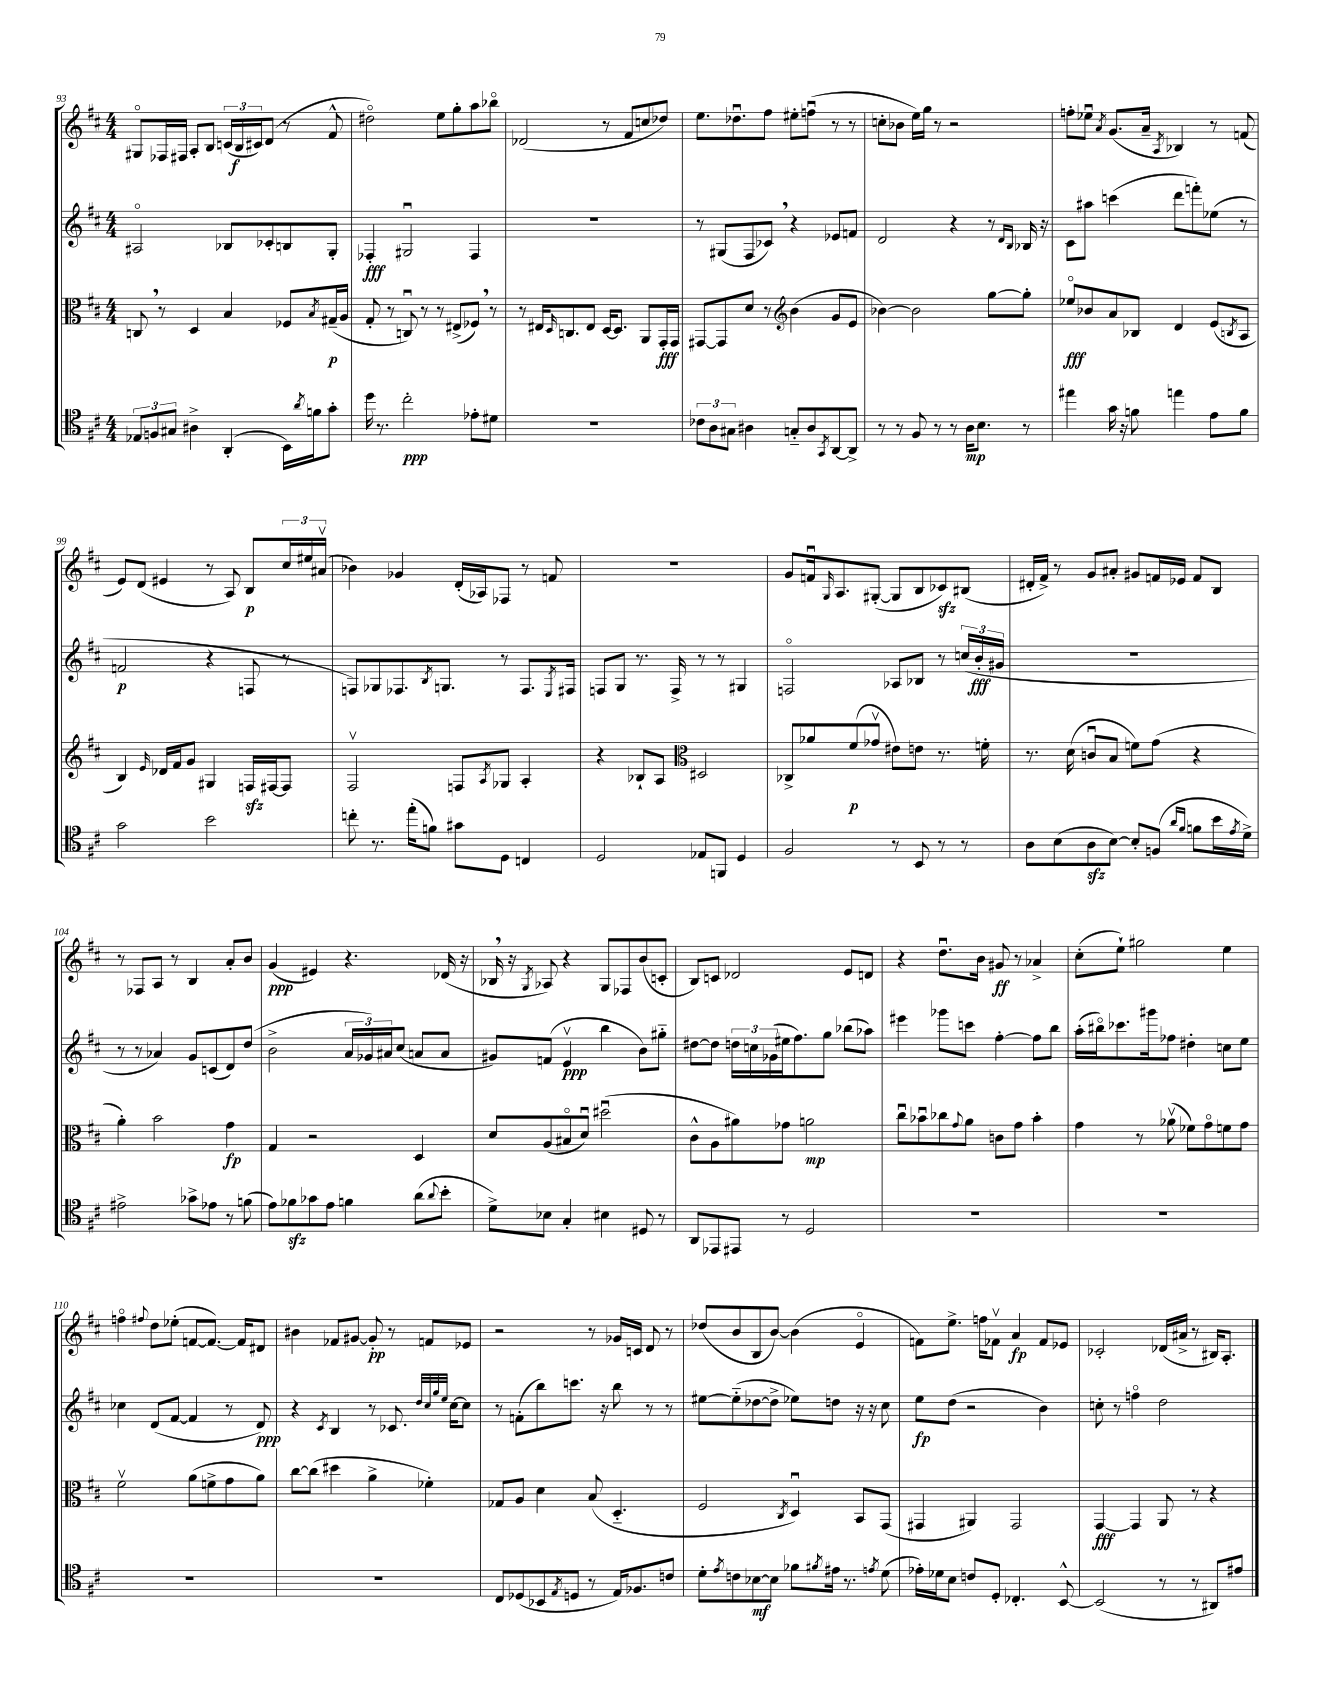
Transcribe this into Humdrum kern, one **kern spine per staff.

**kern	**kern	**kern	**kern
*staff4	*staff3	*staff2	*staff1
*clefC4	*clefC3	*clefG2	*clefG2
*k[f#c#]	*k[f#c#]	*k[f#c#]	*k[f#c#]
*M4/4	*M4/4	*M4/4	*M4/4
12E-	8C	2A#o	8G#o
12F	.	.	.
.	8r	.	16F-
12G#	.	.	.
.	.	.	16F#
4A#^	4D	.	8A'
.	.	.	8B
(4AA'	4B	8B-	(24c
.	.	.	24B
.	.	.	24c#)
.	.	8c-'	(8d
16BB)	8F-	8B	8r
8qa	.	.	.
16f	.	.	.
.	8qB	.	.
8g'	(16G#~	8G'	8f#^^
.	16A	.	.
=	=	=	=
16dd	8G'	4F-'	2dd#o)
8.r	.	.	.
.	8r	.	.
2cc#'	8Cu)	2G#u	.
.	8r	.	.
.	8r	.	8ee
.	(8E#^	.	8gg'
8e-'	8F-)	4F-	8aa
8d#	8r	.	8bb-o
=	=	=	=
1r	8r	1r	(2d-
.	16E#	.	.
.	16qqD	.	.
.	8.C	.	.
.	8E#	.	.
.	[16D	.	8r
.	8.D]	.	.
.	.	.	8f#
.	8AA	.	8cc
.	16GG'	.	8dd-)
.	16GG	.	.
=	=	=	=
12c-	[8GG#	8r	8.ee
12A	.	.	.
.	8GG#]	(8G#	.
12G#	.	.	.
.	.	.	8.dd-u
4A#	8d	8F#	.
.	8r	8c-)	8ff#
*	*clefG2	*	*
8G'~	(4b	4r	8ee#'
8A#	.	.	(8ffu
8qGG	.	.	.
[8AA	8g	8e-	8r
8AA^]	8e	8f	8r
=	=	=	=
8r	[4b-)	2d	8cc'
8r	.	.	8b-
8F#	2b-]	.	16ee)
.	.	.	16gg
8r	.	.	8r
8r	.	4r	2r
16A	.	.	.
8.B	.	.	.
.	[8gg	8r	.
.	.	16qqd	.
.	.	16qqB	.
8r	8gg']	16B-	.
.	.	16r	.
=	=	=	=
4ee#	8ee-o	8c#	8ff'
.	8b-	8aa#	8ee-u
.	.	.	8qa
16g	8a	(4ccc	(8.g
16r	.	.	.
8f	8B-	.	.
.	.	.	16a~
.	.	.	8qA
4ee	4d	8ddd	4B-)
.	.	8fff')	.
8e	(8e	(8ee-	8r
.	8qB	.	.
8f	8A	8r	(8f
=	=	=	=
2g	4B)	2f	8e)
.	.	.	(8d
.	16qqe	.	.
.	16d-	.	4e#
.	16f#	.	.
.	8g	.	.
2b	4G#	4r	8r
.	.	.	8A)
.	16F	8F	8B
.	[16F#	.	.
.	8F#]	8r	24cc#
.	.	.	24ee#
.	.	.	(24a#v
=	=	=	=
8cc'	2F#v	8F)	4b-)
8.r	.	8G-	.
.	.	8.F-	4g-
(16ee'	.	.	.
8f)	.	.	.
.	.	8qB	.
.	.	8.G	.
8g#	8F	.	(16d'
.	.	.	16A-)
.	8qA	.	.
8D	8G-	8r	8F-
4C	4A'	8.F-	8r
.	.	.	8f
.	.	8qE	.
.	.	16F#	.
=	=	=	=
2D	4r	8F	1r
.	.	8G	.
.	8B-`	8.r	.
.	8A	.	.
.	.	16F^	.
*	*clefC3	*	*
8E-	2D#	8r	.
8FF	.	8r	.
4D	.	4G#	.
=	=	=	=
2F#	8C-^	2Fo	8g
.	8a-	.	16fu
.	.	.	16qqG
.	.	.	8.A
.	(8f#	.	.
.	8g-v	.	([8G#'
8r	8e#)	8A-	8G#]
8BB	8e	8B-	8B
8r	8.r	8r	8c-)
8r	.	(24cc	(8B#
.	.	24b'	.
.	16f'	.	.
.	.	24g#	.
=	=	=	=
8A	8.r	1r	16d#'
.	.	.	16f#^)
(8B	.	.	8r
.	(16d	.	.
8A	8cu	.	8g
[8B)	8B	.	8a#'
8B']	8f)	.	8g#
(8F	(8g	.	16f
.	.	.	16e-
16qqa	.	.	.
16qqf#	.	.	.
8f	4r	.	8f
16b	.	.	8B
8qe	.	.	.
16d^)	.	.	.
=	=	=	=
2e#^	4a')	8r	8r
.	.	8r	8F-
.	2b	4a-)	8A
.	.	.	8r
8g-^	.	8g	4B
8e-	.	(8c	.
8r	4g	8d)	8a'
(8f	.	(8dd	8b
=	=	=	=
8e)	4G	2b^	(4g
8f-	.	.	.
8g-	2r	.	4e#)
8e	.	.	.
4f	.	24a	4.r
.	.	24g-)	.
.	.	24a#	.
.	.	(8cc#	.
(8a	4D	8a	.
8qqa	.	.	.
8b'	.	8a	(16d-
.	.	.	16r
=	=	=	=
8d^)	8d	8g#)	16B-
.	.	.	16r
.	.	.	8qG
8B-	(8A	(8f	8A-)
4G'	8B#o	4ev	4r
.	8du)	.	.
4B#	(2dd#u	4bb	8G
.	.	.	8F-
8D#	.	8b)	(8b
8r	.	8gg#'~	8c'
=	=	=	=
8AA	8c#^^	[8dd#	8B)
8EE-	8A	8dd#]	8c
8EE#	8a#)	24dd	2d-
.	.	24cc	.
.	.	(24g-	.
8r	8g-	16ee#	.
.	.	8.ff#)	.
2D	2a	.	.
.	.	8gg	.
.	.	(8bb-	8e
.	.	8aa-)	8d
=	=	=	=
1r	8cc#u	4eee#	4r
.	8b-u	.	.
.	8cc-	8ggg-	8.ddu
.	8qqg	.	.
.	8a	8ccc	.
.	.	.	16b
.	8c	[4ff#'	8g#
.	8g	.	8r
.	4b-'	8ff#]	4a-^
.	.	8bb	.
=	=	=	=
1r	4g	(16aa'	(8cc#'
.	.	16bb#o)	.
.	.	8.ccc-	8ee`)
.	8r	.	2gg#
.	.	16ggg#	.
.	(8a-v	8ff-	.
.	8f-)	4dd#'	.
.	8go	.	.
.	8f	8cc	4ee
.	8g	8ee	.
=	=	=	=
1r	2f#v	4cc-	4ffo
.	.	.	8qqff#
.	.	(8d	8dd
.	.	[8f#	(8ee-'
.	(8a	4f#]	[8f
.	8f^	.	8.f_)
.	8g	8r	.
.	.	.	16f]
.	8a)	8d)	8d#
=	=	=	=
1r	[8cc#	4r	4b#
.	(8cc#]	.	.
.	.	8qc#	.
.	4dd#	4B	8f-
.	.	.	[8g#
.	4a^	8r	8g#']
.	.	8.c-	8r
.	4f-')	.	8f
.	.	32qqdd	.
.	.	32qqcc#	.
.	.	32qqgg	.
.	.	32qqee	.
.	.	[16cc#	.
.	.	8cc#]	8e-
=	=	=	=
8C#	8G-	8r	2r
(8D-	8A	(8f'	.
8BB-	4d	8bb)	.
8qE	.	.	.
8D	.	8.ccc	.
8r	(8B	.	8r
.	.	16r	.
16E)	4.D'~	8bb	16g-
8.F-	.	.	16c
.	.	8r	8d
8c	.	8r	8r
=	=	=	=
8d'	2F#	[8ee#	(8dd-
8qe	.	.	.
8c	.	(8ee#'~]	8b
[8B-	.	[8dd-	8B
8B-]	.	8dd-^]	[8b)
.	8qC#	.	.
8f-	4Du)	8ee-)	(4b]
8qf#	.	.	.
16e#	.	8dd	.
8.r	.	.	.
.	8BB	16r	4eo
.	.	16r	.
8qe	.	.	.
(8d	(8GG	8cc#	.
=	=	=	=
16e-')	4GG#	8ee	8f)
16d-	.	.	.
8B	.	(8dd	8.ee^
8c	4AA#)	2r	.
.	.	.	16ff
8D'	.	.	8f-v
4.C-'	2GG#	.	4a
.	.	4b)	8f-
[8BB^^	.	.	8e-
=	=	=	=
(2BB]	[4GG	8cc'	2c-'
.	.	8r	.
.	4GG]	4ffo	.
8r	8AA	2dd	(16d-
.	.	.	16a#^
8r	8r	.	8r
8AA#)	4r	.	16B#)
.	.	.	8.A'
8e#	.	.	.
==	==	==	==
*-	*-	*-	*-
